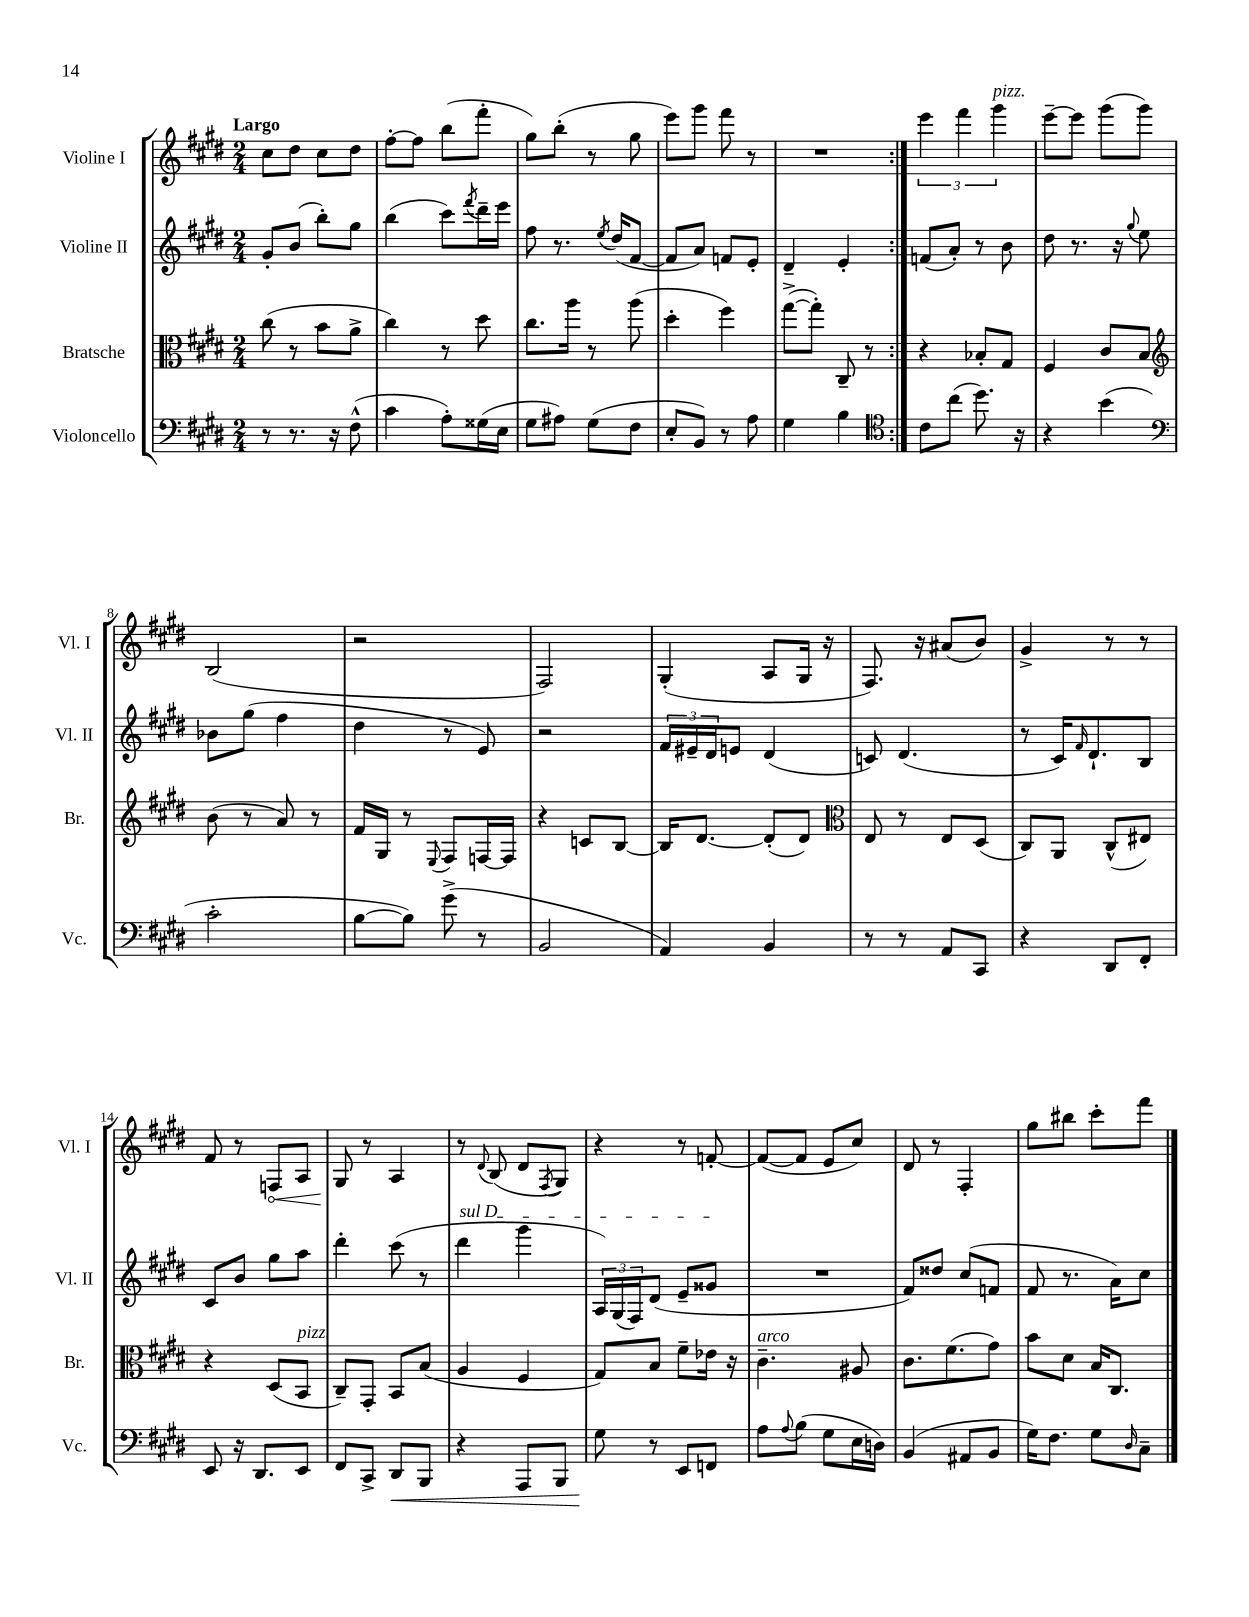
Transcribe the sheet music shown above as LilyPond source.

<<
\new StaffGroup <<
\new Staff = "s0" \with { instrumentName = "Violine I" shortInstrumentName = "Vl. I" } {
    \clef treble \key e \major \numericTimeSignature \time 2/4 \tempo "Largo"
    \repeat volta 2 { cis''8 dis''8 cis''8 dis''8 |
    fis''8~-. fis''8 b''8( fis'''8-. |
    gis''8) b''8-.( r8 gis''8 |
    e'''8) gis'''8 fis'''8 r8 |
    R2 | }
    \tuplet 3/2 { e'''4 fis'''4 gis'''4^\markup { \italic "pizz." } } |
    e'''8~-- e'''8 gis'''8( gis'''8) |
    b2( |
    r2 |
    fis2) |
    gis4-.( a8 gis16 r16 |
    fis8.) r16 ais'8( b'8) |
    gis'4-> r8 r8 |
    fis'8 r8 \once \override Hairpin.circled-tip = ##t f8\< a8 |
    gis8\! r8 a4 |
    r8 \appoggiatura { dis'8 } b8( dis'8 \acciaccatura { fis8 } gis8) |
    r4 r8 f'8~-. |
    f'8~( f'8 e'8 cis''8) |
    dis'8 r8 fis4-. |
    gis''8 bis''8 cis'''8-. fis'''8 \bar "|." |
}
\new Staff = "s1" \with { instrumentName = "Violine II" shortInstrumentName = "Vl. II" } {
    \clef treble \key e \major \numericTimeSignature \time 2/4
    \repeat volta 2 { gis'8-. b'8( b''8-.) gis''8 |
    b''4( cis'''8) \acciaccatura { fis'''8 } dis'''16-- e'''16 |
    fis''8 r8. \acciaccatura { e''8 } dis''16( fis'8~ |
    fis'8 a'8) f'8 e'8-. |
    dis'4-- e'4-. | }
    f'8( a'8-.) r8 b'8 |
    dis''8 r8. r16 \appoggiatura { gis''8 } e''8 |
    bes'8 gis''8( fis''4 |
    dis''4 r8 e'8) |
    r2 |
    \tuplet 3/2 { fis'16 eis'16-- dis'16 } e'8 dis'4( |
    c'8) dis'4.( |
    r8 cis'16) \grace { fis'16 } dis'8.-! b8 |
    cis'8 b'8 gis''8 a''8 |
    dis'''4-. cis'''8( r8 |
    \once \override TextSpanner.bound-details.left.text = \markup { \italic "sul D" } dis'''4\startTextSpan gis'''4 |
    \tuplet 3/2 { a16) gis16( fis16) } dis'8( e'8-- gisis'8\stopTextSpan |
    R2 |
    fis'8) disis''8 cis''8( f'8 |
    fis'8 r8. a'16) cis''8 \bar "|." |
}
\new Staff = "s2" \with { instrumentName = "Bratsche" shortInstrumentName = "Br." } {
    \clef alto \key e \major \numericTimeSignature \time 2/4
    \repeat volta 2 { cis''8( r8 b'8 a'8-> |
    cis''4) r8 dis''8 |
    cis''8. a''16 r8 a''8( |
    dis''4-. fis''4) |
    gis''8~->( gis''8-.) cis8-- r8 | }
    r4 bes8-. gis8 |
    fis4 cis'8 b8 |
    \clef treble b'8( r8 a'8) r8 |
    fis'16 gis16 r8 \appoggiatura { e8 } fis8 f16~ f16 |
    r4 c'8 b8~ |
    b16 dis'8.~ dis'8-.( dis'8) |
    \clef alto e8 r8 e8 dis8( |
    cis8) a,8 cis8-^( eis8) |
    r4 dis8( b,8^\markup { \italic "pizz." } |
    cis8--) gis,8-. b,8 b8( |
    a4 fis4 |
    gis8) b8 fis'8-- ees'16 r16 |
    cis'4.--^\markup { \italic "arco" } ais8 |
    cis'8. fis'8.( gis'8) |
    b'8 dis'8 b16 cis8. \bar "|." |
}
\new Staff = "s3" \with { instrumentName = "Violoncello" shortInstrumentName = "Vc." } {
    \clef bass \key e \major \numericTimeSignature \time 2/4
    \repeat volta 2 { r8 r8. r16 fis8-^( |
    cis'4 a8-.) gisis16( e16 |
    gis8 ais8) gis8( fis8 |
    e8-. b,8) r8 a8 |
    gis4 b4 | }
    \clef tenor cis'8 cis''8( dis''8.) r16 |
    r4 b'4( |
    \clef bass cis'2-. |
    b8~ b8) gis'8->( r8 |
    b,2 |
    a,4) b,4 |
    r8 r8 a,8 cis,8 |
    r4 dis,8 fis,8-. |
    e,8 r16 dis,8. e,8 |
    fis,8 cis,8-> dis,8\< b,,8 |
    r4 a,,8 b,,8 |
    gis8\! r8 e,8 f,8 |
    a8 \appoggiatura { a8 } b8( gis8 e16 d16) |
    b,4( ais,8 b,8 |
    gis16) fis8. gis8 \grace { dis16 } cis8-- \bar "|." |
}
>>
>>
